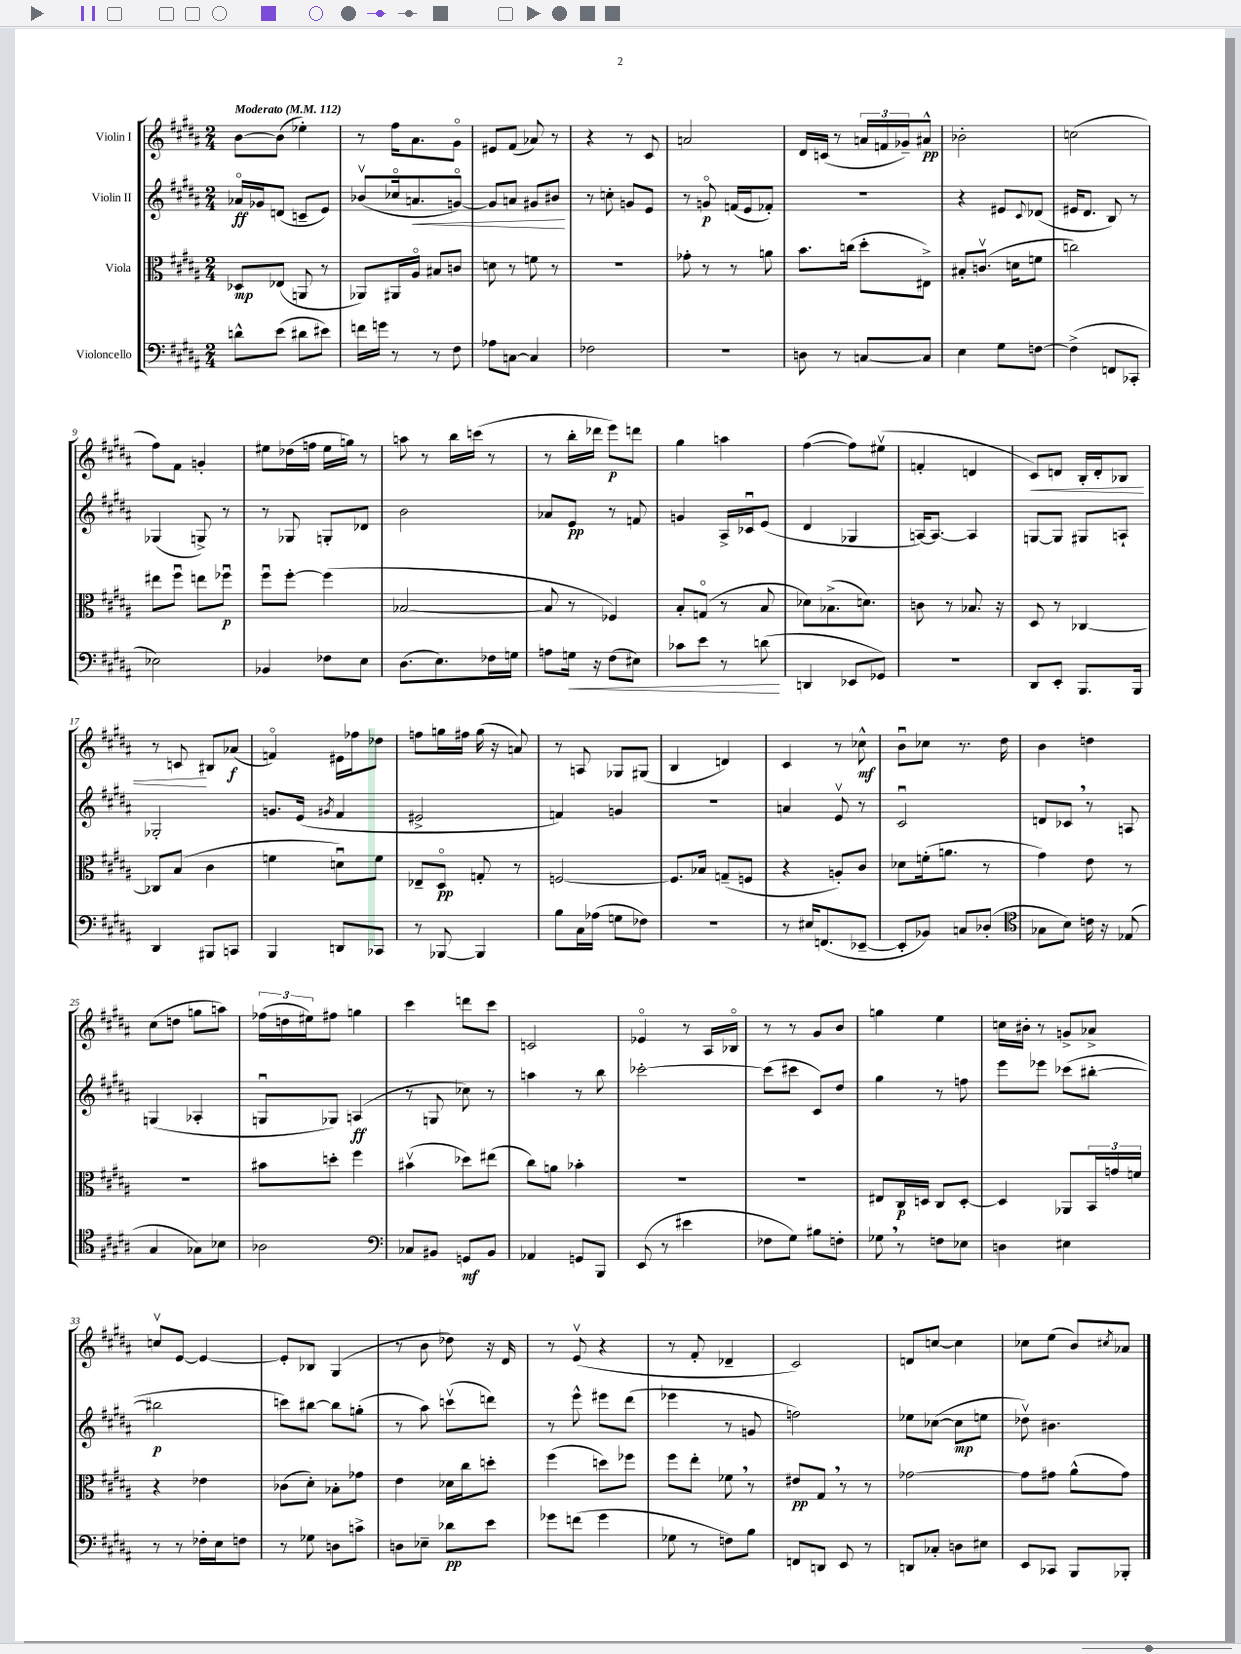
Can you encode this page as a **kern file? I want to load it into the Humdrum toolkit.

**kern	**kern	**kern	**kern
*staff4	*staff3	*staff2	*staff1
*clefF4	*clefC3	*clefG2	*clefG2
*k[f#c#g#d#a#]	*k[f#c#g#d#a#]	*k[f#c#g#d#a#]	*k[f#c#g#d#a#]
*M2/4	*M2/4	*M2/4	*M2/4
*MM112	*MM112	*MM112	*MM112
8d^^\L	8D-/L	16a-o/LL	[8b\L
.	.	16g-/J	.
(8e\J	(8E-/J	(8d/J	(8b\]J
8d#\L	8AA/	8c~/L	4ee-'\)
8e#\J)	8r	8e/J)	.
=	=	=	=
16f\LL	8AA-/L)	(8b-v/L	8r
16g\JJ	.	.	.
8r	16AA#/L	16cc-o/k	16ff#\LK
.	16A#o/JJ	8.a/	8.a#\
8r	8B#/L	.	.
8F#\	8c/J	[8go/J)	8g#o\J
=	=	=	=
8A-\L	8d\	8g/]L	8e#/L
[8C\J	8r	8a/J	(8f#/J
4C/]	8f\	8g#/L	8a-/)
.	8r	8b#/J	8r
=	=	=	=
2F-\	2r	8r	4r
.	.	8cc'\	.
.	.	8g/L	8r
.	.	8e/J	8c#/
=	=	=	=
2r	8g-'\	8r	2a/
.	8r	8go/	.
.	8r	(16f/LL	.
.	.	16e/J	.
.	8a\	8f-'/J)	.
=	=	=	=
8D\	8.b\L	2r	16d#/LL
.	.	.	(16c/JJ
8r	.	.	8r
.	(16cc\Jk	.	.
[8C/L	8dd#'\L	.	24a/LL
.	.	.	24f/
.	.	.	24g-~/J)
8C/]J	8E#^\J)	.	8a#^^/J
=	=	=	=
4E\	8B#'/L	4r	2b-'\
.	(8.cv/J	.	.
8G#\L	.	8e#/L	.
.	16d\LK	.	.
.	.	8qqc#/	.
[8F\J	8f\J	(8d-/J	.
=	=	=	=
(4F^\]	2cc\)	16e#/LK	(2cc\
.	.	8.d#/J	.
8FF/L	.	8B/)	.
8CC-'/J	.	8r	.
=	=	=	=
2E-\)	8ee#\L	(4G-/	8ff#\L)
.	8ff#u\J	.	8f#\J
.	8ee\L	8G^/)	4g'/
.	8ff-u\J	8r	.
=	=	=	=
4BB-/	8ff#u\L	8r	8ee#\L
.	[8ff#'\J	8G-/	(16dd-\L
.	.	.	16ff\JJ
8F-\L	(4ff#\]	8G'/L	16ee#\LL
.	.	.	16gg\JJ)
8E\J	.	8d-/J	8r
=	=	=	=
(8.D#\L	[2B-/	2b\	8aa\
.	.	.	8r
8.E\)	.	.	.
.	.	.	16bb\LL
.	.	.	(16ccc\JJ
16F-\L	.	.	8r
16G\JJ	.	.	.
=	=	=	=
8A\L	8B-/]	8a-/L	8r
16G\Jk	8r	8e/J	16bb'\LL
16r	.	.	16ddd-\JJ
(8F#\L	4F-/)	8r	8eee\L)
8E#\J)	.	8f/	8ddd\J
=	=	=	=
8c-\L	8B'/L	4g/	4gg#\
8e\J	(8Go/J	.	.
8r	8r	16A#^/LL	4aa\
.	.	16c-u/J	.
(8d\	8B/	(8e/J	.
=	=	=	=
4DD/	8d-\L)	4d#/	([4ff#\
.	(8.B-^\	.	.
8EE-/L	.	4G-/	8ff#\]L)
.	8.d\J)	.	.
8GG-/J)	.	.	(8ee#v\J
=	=	=	=
2r	8c\	[16A/LK)	4f'/
.	.	8.A/_J	.
.	8r	.	.
.	8.B-/	4A/]	4d/
.	16r	.	.
=	=	=	=
8DD#/L	8D#/	[8G/L	8c#/L)
8EE'/J	8r	8G/]J	8d/J
8.BBB/L	[4C-/	8G#/L	16B'/LL
.	.	.	16d'/J
.	.	8A`/J	8B-/J
16BBB/Jk	.	.	.
=	=	=	=
4DD#/	8C-/]L	2G-'/	8r
.	(8B/J	.	8c/
8BBB#/L	4c#\	.	8B#/L
8CC/J	.	.	(8a-/J
=	=	=	=
4BBB/	4f\	8.g/L	4fo/)
.	.	(16e/Jk	.
.	.	8qg#/	.
8DD/L	8du\L)	4f#/	16e#\LL
.	.	.	16ff-\J
8CC-/J	8f\J	.	8dd-\J
=	=	=	=
8r	8E-~/L	2e#^/	8ff\L
[8BBB-/	8D#o/J	.	16gg\L
.	.	.	16ff#\JJ
4BBB-/]	8G'/	.	(16gg\
.	.	.	16r
.	8r	.	8a/)
=	=	=	=
8B\L	[2F/	4f/)	8r
16C#\L	.	.	8A/
(16A-\JJ	.	.	.
8G\L	.	4g/	8G-/L
8F-\J)	.	.	(8G#/J
=	=	=	=
2r	8.F/]L	2r	4B/
.	16B-/Jk	.	.
.	(8G~/L	.	4d/)
.	8F/J	.	.
=	=	=	=
8r	4r	4a/	4c#/
16E#/LK	.	.	.
(8.FF/	.	.	.
.	8A'/L)	8ev/	8r
[8EE-~/J	8c#/J	8r	8cc-^^\
=	=	=	=
8EE-'/]L	8d-\L	2c#u/	8bu\L
8BB-/J)	(16f'\k	.	8cc-\J
.	8.a\J	.	.
8C/L	.	.	8.r
(8D-'/J	8r	.	.
.	.	.	16dd#\
=	=	=	=
*clefC4	*	*	*
8G-\L	4g#\)	8d/L	4b\
8B\J)	.	8c-/J	.
16c\	8e\	8r	4dd\
16r	.	.	.
(8E-/	8r	8A/	.
=	=	=	=
4G#/	2r	(4G/	(8cc#\L
.	.	.	8dd\J
8G-\L)	.	4A-'/	8gg\L
8B-\J	.	.	8aa\J)
=	=	=	=
2A-\	8b#\L	8Gu/L	(24ff-\LL
.	.	.	24dd\
.	.	.	24ee#\J)
.	8dd'\J	8G-/J)	8ff#\J
.	4ff#\	(4A/	4gg\
=	=	=	=
*clefF4	*	*	*
8C-/L	(4b#v\	8r	4ccc#\
8BB#/J	.	8G/	.
8GG/L	8dd-\L)	8cc-\)	8ddd\L
8BB#/J	(8ee#\J	8r	8ccc#\J
=	=	=	=
4AA-/	8cc#\L)	4aa\	2c/
.	8a\J	.	.
8GG/L	4b-'\	8r	.
8BBB/J	.	8bb\	.
=	=	=	=
(8EE/	2r	[2ccc-'\	4e-o/
8r	.	.	.
4e#\	.	.	8r
.	.	.	16A#/LL
.	.	.	16B-o/JJ
=	=	=	=
8F-\L	2r	(8ccc-\]L	8r
8G#\J)	.	8ccc#\J	8r
8B#\L	.	8c#/L)	8g#/L
8F'\J	.	8dd#/J	8b/J
=	=	=	=
8G-\	8E#/L	4gg#\	4gg\
8r	16C#/L	.	.
.	16D/JJ	.	.
8F\L	8C#/L	8r	4ee\
8E-\J	[8D'/J	8ff\	.
=	=	=	=
4D\	4D/]	8eee\L	16cc\LL
.	.	.	16b#'\JJ
.	.	8eee-\J	8r
4E#\	8AA-/L	(8ccc-\L	8g^/L
.	24BB/L	[8bb#'\J	8a-^/J
.	24g/	.	.
.	24f/JJ	.	.
=	=	=	=
8r	4r	2bb#\]	8ccv/L
8r	.	.	[8e/J
16F-'\LL	4e-\	.	4e/_
16E\J	.	.	.
8F\J	.	.	.
=	=	=	=
8r	(8c-\L	8ccc\L)	8e'/]L
8G-\	8d#'\J)	[8bb#\J	8B-/J
8D\L	8B-'\L	8bb#\]L	(4G#/
8c^\J	8g-\J	(8gg'\J	.
=	=	=	=
8D\L	4e\	8r	8r
8E-~\J	.	8aa#\)	8b\
8d-\L	16d-\LL	(8cccv\L	8dd-\)
.	16cc#\J	.	.
8e\J	8dd'\J	8ddd\J)	16r
.	.	.	16d#/
=	=	=	=
8g-\L	(4ff#\	8r	8r
(8f\J	.	8eee^^\	(8ev/
4g-\	8dd\L)	8eee#\L	4r
.	8ff-\J	(8ddd#\J	.
=	=	=	=
8G-\	8ff#\L	4eee-\	8r
8r	8ee'\J	.	8f#'/
8F\L)	8f-\	8r	4d-~/
8B\J	8r	8g/	.
=	=	=	=
8FF/L	8e#/L	2ff\)	2c#/)
8DD/J	8G#/J	.	.
8EE/	8r	.	.
8r	8r	.	.
=	=	=	=
8DD/L	[2g-\	8ee-\L	8d/L
8C-'/J	.	([8cc-\J	[8cc/J
8D\L	.	8cc-\]L	4cc\]
8E#\J	.	8ee\J	.
=	=	=	=
8EE/L	8g-\]L	8dd-v\)	8cc-\L
8CC-/J	8g#\J	4.b#\	(8ee\J
8BBB/L	(8a#^^\L	.	8b/L)
.	.	.	8qcc#/
8BBB-'/J	8g#\J)	.	8a-/J
==	==	==	==
*-	*-	*-	*-
